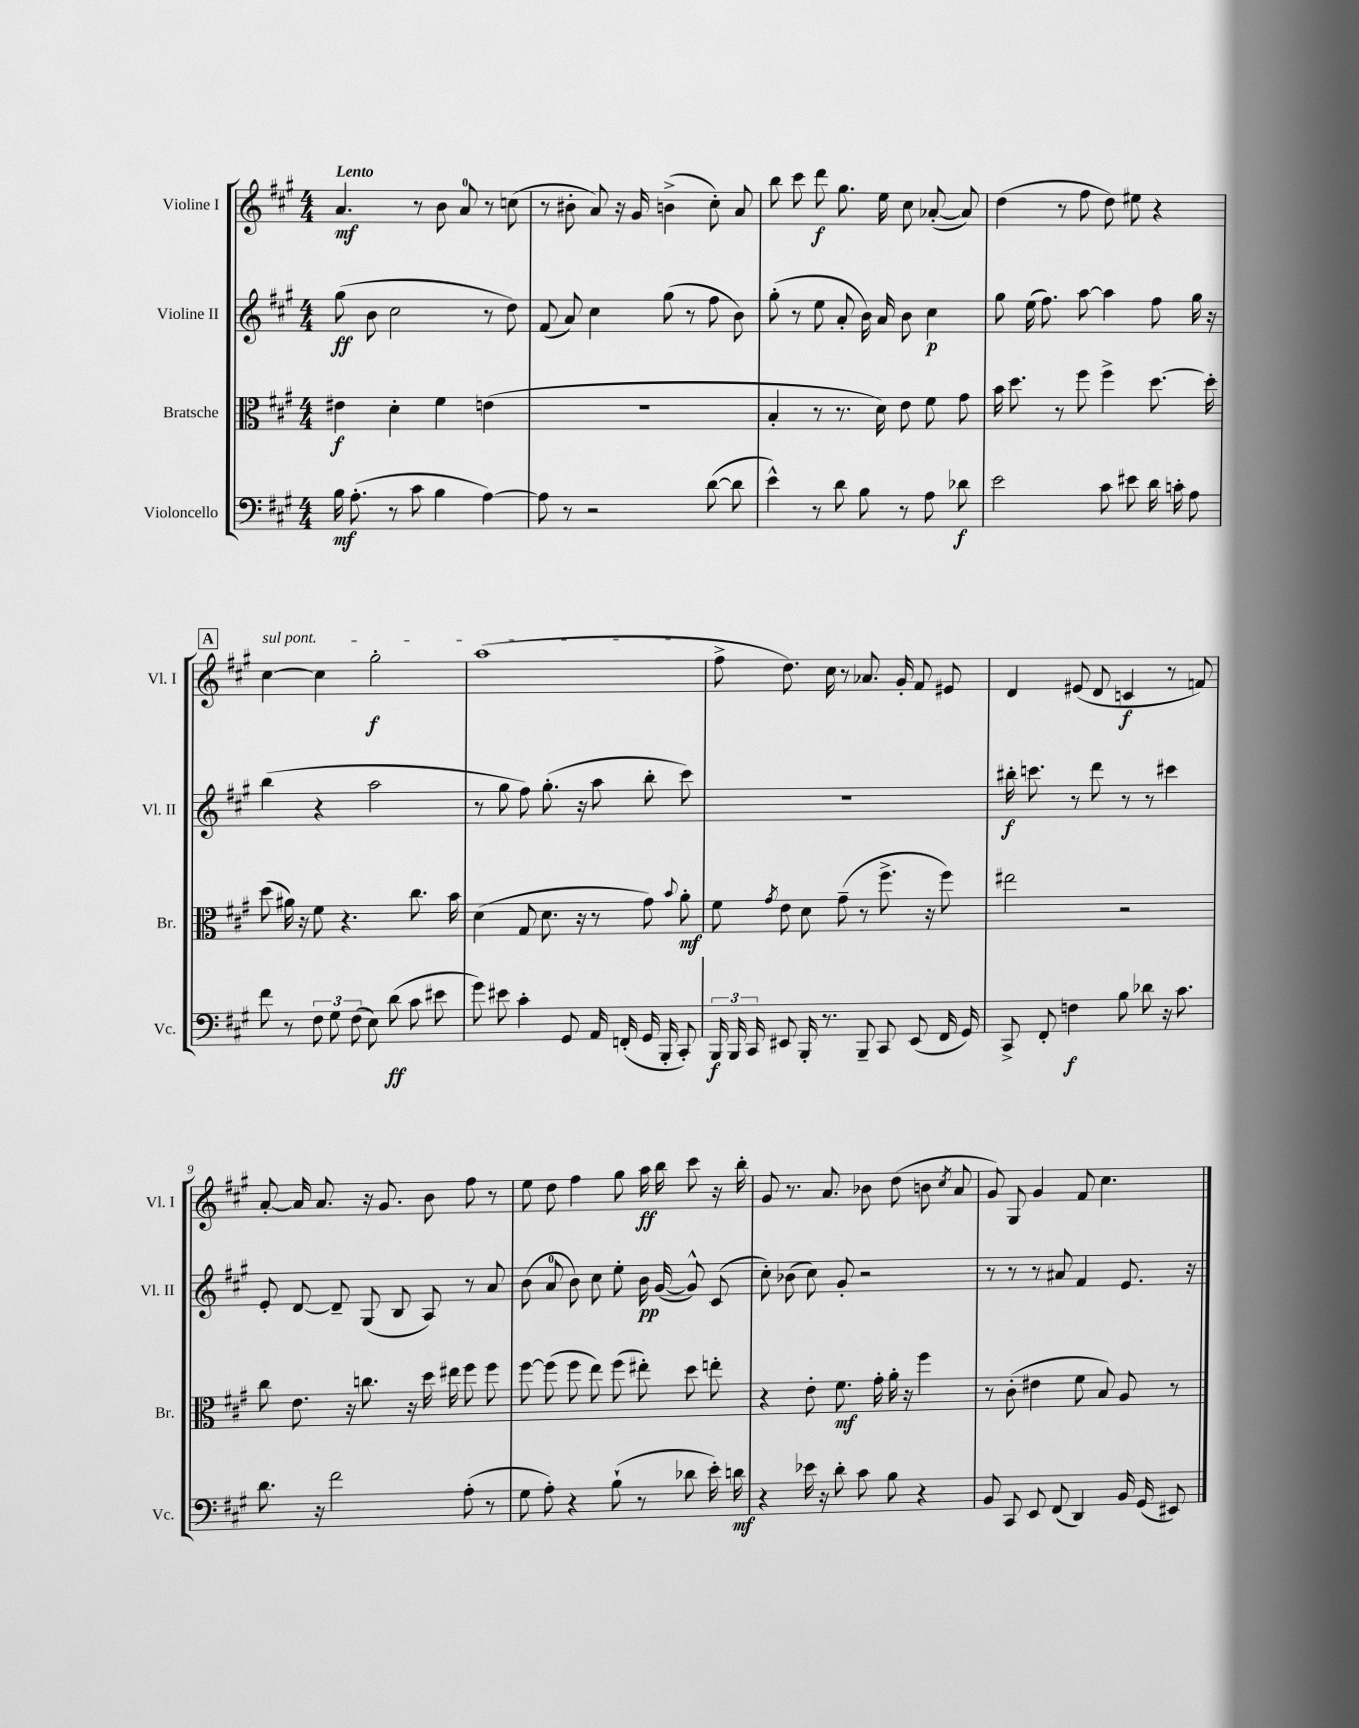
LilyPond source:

<<
\new StaffGroup <<
\new Staff = "s0" \with { instrumentName = "Violine I" shortInstrumentName = "Vl. I" } {
    \clef treble \key a \major \numericTimeSignature \time 4/4 \tempo "Lento"
    \autoBeamOff a'4.\mf r8 b'8 a'8-0 r8 c''8( |
    r8 bis'8-. a'8) r16 gis'16 b'4->( cis''8-.) a'8 |
    b''8 cis'''8 d'''8\f gis''8. e''16 cis''8 aes'8~-.( aes'8) |
    d''4( r8 fis''8 d''8) eis''8 r4 |
    \mark \markup { \box "A" } \once \override TextSpanner.bound-details.left.text = \markup { \italic "sul pont." } cis''4~\startTextSpan cis''4 gis''2-.\f |
    a''1\stopTextSpan( |
    fis''8-> d''8.) cis''16 r8 aes'8. gis'16-. fis'8 eis'8 |
    d'4 eis'8( d'8 c'4\f r8 f'8) |
    a'8~-. a'16 a'8. r16 gis'8. b'8 fis''8 r8 |
    e''8 d''8 fis''4 gis''8 a''16\ff b''16 cis'''8 r16 b''16-. |
    gis'8 r8. a'8. bes'8 d''8( b'8 \acciaccatura { cis''8 } a'8 |
    gis'8) gis8 gis'4 fis'8 cis''4. \bar "|." |
}
\new Staff = "s1" \with { instrumentName = "Violine II" shortInstrumentName = "Vl. II" } {
    \clef treble \key a \major \numericTimeSignature \time 4/4
    \autoBeamOff gis''8\ff( b'8 cis''2 r8 d''8) |
    fis'8( a'8) cis''4 gis''8( r8 fis''8 b'8) |
    gis''8-.( r8 e''8 a'8-. b'16) a'16 b'8 cis''4\p |
    gis''8 e''16( fis''8.) a''8~ a''4 fis''8 gis''16 r16 |
    \mark \markup { \box "A" } b''4( r4 a''2 |
    r8 gis''8 fis''8) gis''8.-.( r16 a''8 b''8-. cis'''8) |
    r1 |
    bis''16-.\f c'''8. r8 d'''8 r8 r8 cis'''4 |
    e'8-. d'8~ d'8-- gis8( b8 a8) r8 a'8 |
    b'8( a'8-0 b'8) cis''8 e''8-. b'16\pp gis'16~( gis'8-^) cis'8( |
    cis''8-.) bes'8( cis''8) gis'8-. r2 |
    r8 r8 r8 ais'8 fis'4 e'8. r16 \bar "|." |
}
\new Staff = "s2" \with { instrumentName = "Bratsche" shortInstrumentName = "Br." } {
    \clef alto \key a \major \numericTimeSignature \time 4/4
    \autoBeamOff eis'4\f d'4-. fis'4 e'4( |
    R1 |
    b4-. r8 r8. d'16) e'8 fis'8 gis'8 |
    b'16 d''8. r8 fis''8 fis''4-> d''8.~ d''16-. |
    \mark \markup { \box "A" } d''8( ais'16) r16 fis'8 r4. cis''8. b'16 |
    d'4( gis8 d'8. r16 r8 gis'8) \appoggiatura { b'8 } a'8-.\mf |
    fis'8 \acciaccatura { gis'8 } e'8 d'8 gis'8--( r8 fis''8.-> r16 fis''8) |
    eis''2 r2 |
    cis''8 e'8. r16 c''8. r16 d''16 eis''16 fis''8 fis''8 |
    fis''8~ fis''8( fis''8 e''8) fis''8( eis''8-.) d''8 e''8-. |
    r4 e'8-. fis'8.\mf gis'16-. a'16-. r16 fis''4 |
    r8 cis'8-.( eis'4 fis'8 b8) a8 r8 \bar "|." |
}
\new Staff = "s3" \with { instrumentName = "Violoncello" shortInstrumentName = "Vc." } {
    \clef bass \key a \major \numericTimeSignature \time 4/4
    \autoBeamOff b16\mf a8.-.( r8 cis'8 b4 a4~) |
    a8 r8 r2 d'8~( d'8 |
    e'4-^) r8 d'8 b8 r8 a8 des'8\f |
    e'2 cis'8 eis'8 d'16 c'16-. a8 |
    \mark \markup { \box "A" } fis'8 r8 \tuplet 3/2 { fis8 gis8 fis8( } e8) d'8\ff( cis'8 eis'8 |
    gis'8) eis'8 cis'4-. gis,8 a,16 f,16-.( gis,16 b,,16-. cis,8-.) |
    \tuplet 3/2 { b,,16\f b,,16 cis,16 } eis,8 b,,16-. r8. b,,8-- cis,8 eis,8( fis,16 gis,16) |
    cis,8-> fis,8-. f4\f b8 des'8 r16 cis'8. |
    d'8. r16 fis'2 a8-.( r8 |
    gis8 a8-.) r4 b8-!( r8 des'8 e'16-.) d'16\mf |
    r4 ees'16 r16 d'8-. cis'8 b8 r4 |
    b,8 cis,8 e,8 fis,8( d,4) b,16 gis,16( eis,8) \bar "|." |
}
>>
>>
